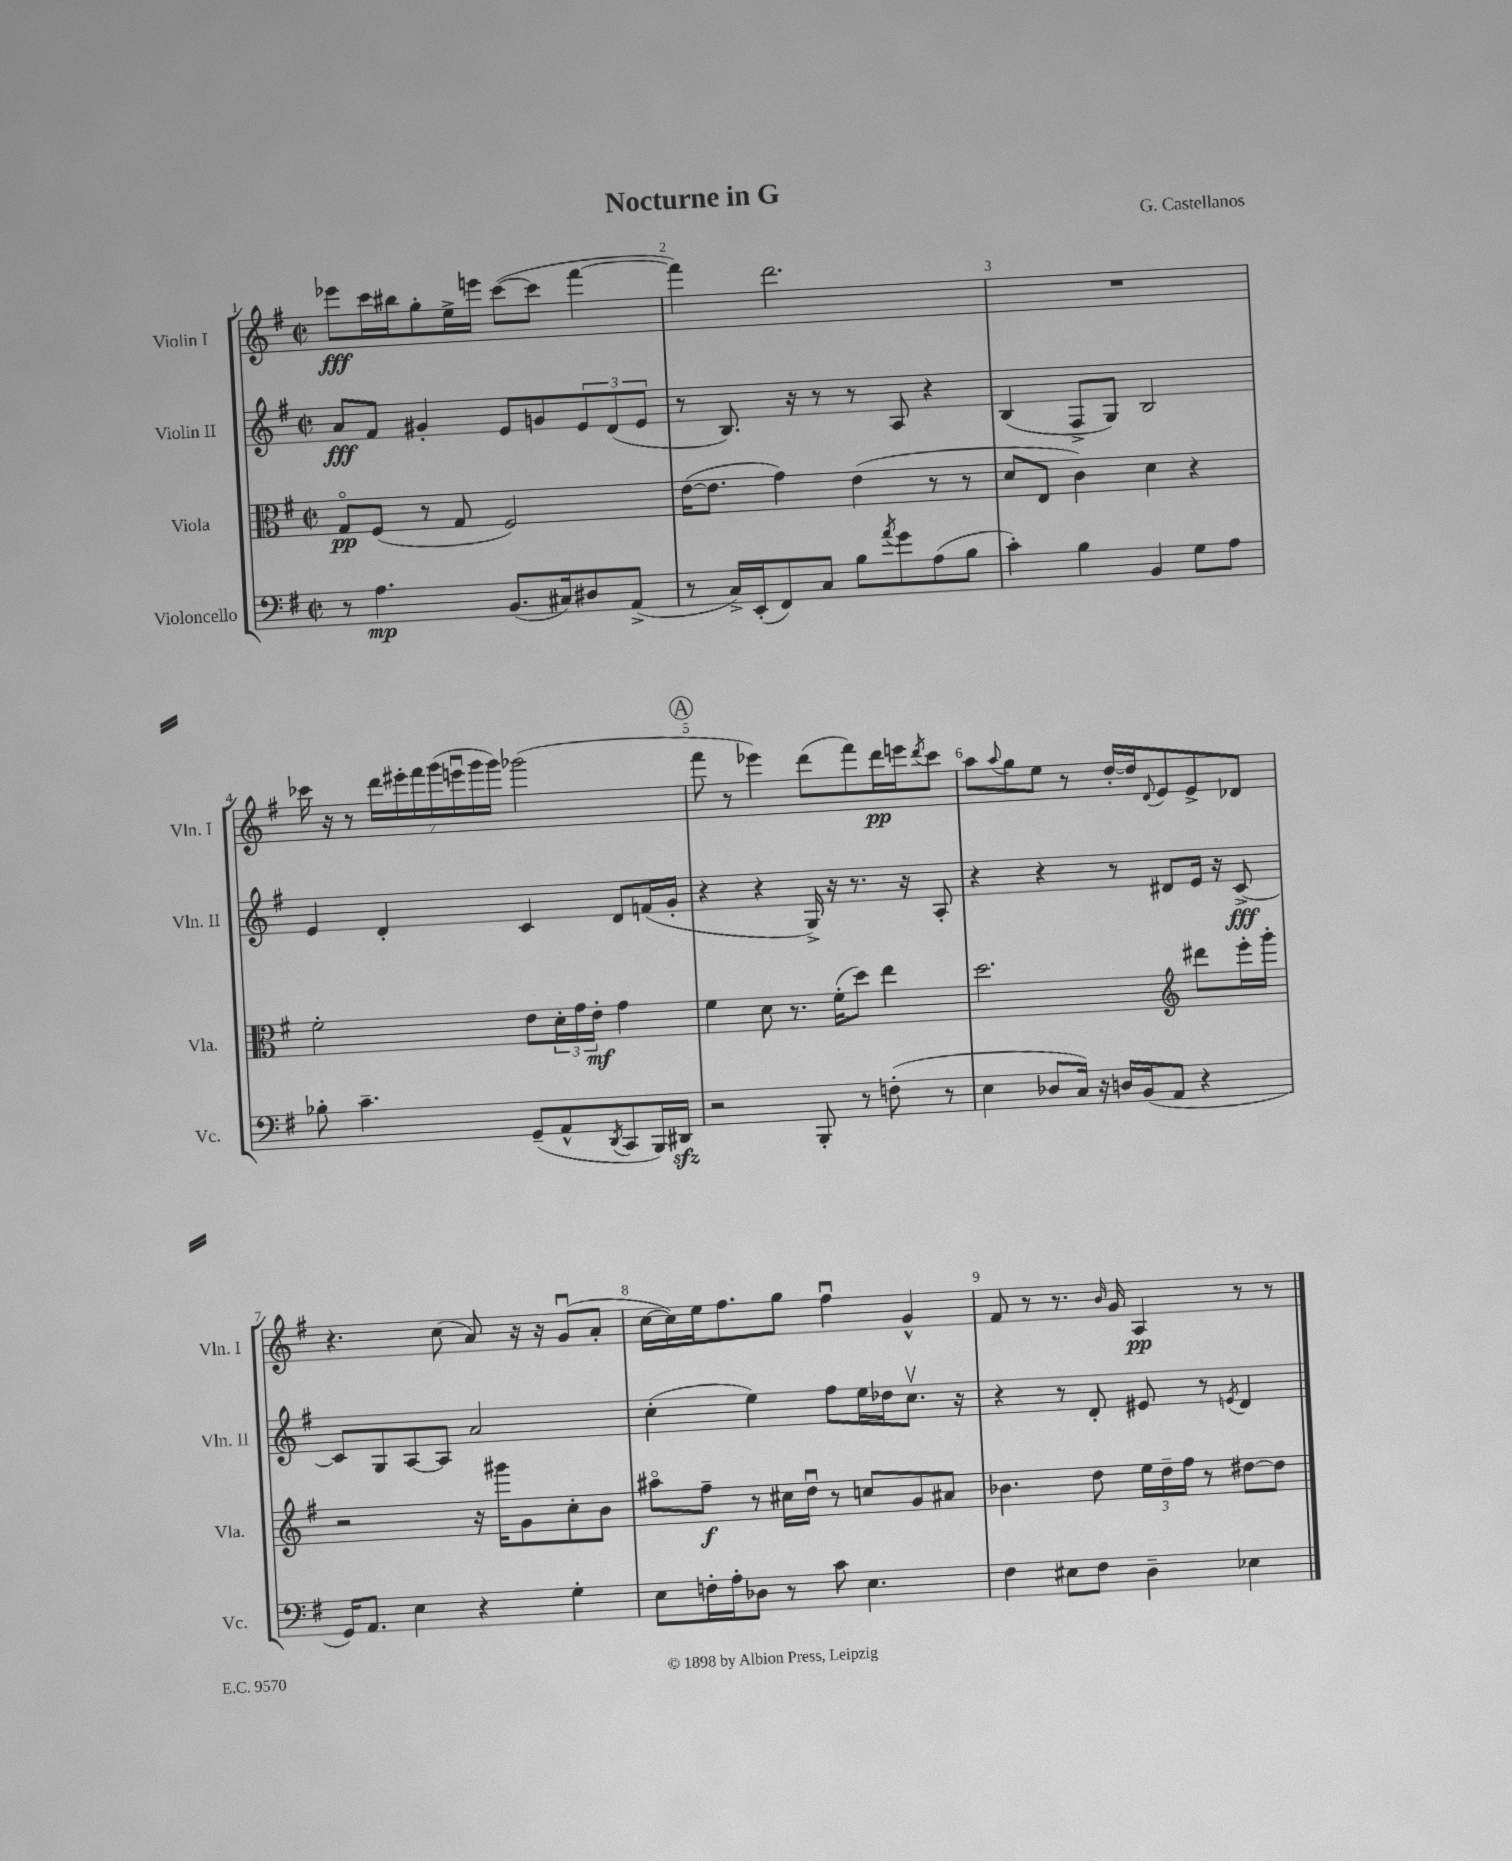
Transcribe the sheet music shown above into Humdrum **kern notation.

**kern	**kern	**kern	**kern
*staff4	*staff3	*staff2	*staff1
*clefF4	*clefC3	*clefG2	*clefG2
*k[f#]	*k[f#]	*k[f#]	*k[f#]
*M2/2	*M2/2	*M2/2	*M2/2
*met(c|)	*met(c|)	*met(c|)	*met(c|)
8r	8Go	8a	8eee-
4.A	(8F#	8f#	16ccc
.	.	.	16bb#
.	8r	4g#'	8gg'
.	8G	.	16ee^
.	.	.	16eee
(8.BB	2F#)	8e	([8ccc
.	.	8g	8ccc]
16C#)	.	.	.
8D#	.	12e	[4fff#
.	.	(12d	.
(8AA^	.	.	.
.	.	12e	.
=	=	=	=
8r	([16e	8r	4fff#])
.	8.e]	.	.
16C^)	.	8.B)	.
(16EE'	.	.	.
8FF#)	4g)	.	2.ddd
.	.	16r	.
8C	.	8r	.
8B	(4e	8r	.
8qa	.	.	.
8g	.	8A	.
(8A	8r	4r	.
8B	8r	.	.
=	=	=	=
4c')	8d	(4B	1r
.	8E	.	.
4B	4c)	8F#^	.
.	.	8G)	.
4BB	4d	2B	.
8G	4r	.	.
8A	.	.	.
=	=	=	=
8B-'	2f#'	4e	16ccc-
.	.	.	16r
4.c~	.	.	8r
.	.	4d'	28ddd
.	.	.	28eee#'
.	.	.	28fff#
.	.	.	(28ggg
.	.	.	28eeeu
.	.	.	28ggg
.	.	.	28ggg)
(8GG~	8e	4c	(2ggg-
8AA^^	24d'	.	.
.	24g	.	.
.	24e'	.	.
8qDD	.	.	.
8CC	4g	8d	.
16BBB)	.	(16f	.
16DD#	.	16g'	.
=	=	=	=
2r	4f#	4r	8fff#
.	.	.	8r
.	8d	4r	4eee-)
.	8.r	.	.
8BBB'	.	16G^)	(8ddd
.	(16f#'	16r	.
8r	8dd)	8.r	8fff#)
(8F'	4ee	.	16ddd
.	.	16r	16eee
.	.	.	8qddd
8r	.	8A'	8ccc
=	=	=	=
4E	2.dd	4r	8aa
.	.	.	8qqaa
.	.	.	8gg
8D-	.	4r	8ee
16C)	.	.	8r
16r	.	.	.
16D	.	8r	[16dd'
(16BB	.	.	16dd]
.	.	.	8qqd
8AA	.	8d#	8e
*	*clefG2	*	*
4r	8ddd#	16e	8e^
.	.	16r	.
.	16eee'	[8c^	8d-
.	16ggg'	.	.
=	=	=	=
16GG)	2r	8c]	4.r
8.AA	.	.	.
.	.	8G	.
4E	.	[8A	.
.	.	8A]	(8cc
4r	16r	2a	8a)
.	16ggg#	.	.
.	8g	.	16r
.	.	.	16r
4G'	8cc'	.	(8gu
.	8b	.	8a'
=	=	=	=
8E	8aa#o	(4cc'	[16cc
.	.	.	16cc])
16F'	8ff#~	.	16ee
16A'	.	.	8.ff#
8D-	8r	4ee)	.
8r	16cc#	.	8gg
.	16ddu	.	.
8c	8r	8ff#	4ff#u
4.E	8cc	16ee	.
.	.	16dd-	.
.	8g	8.ccv	4g^^
.	8a#	.	.
.	.	16r	.
=	=	=	=
4F#	4.b-	4r	8f#
.	.	.	8r
8E#	.	8r	8.r
8F#	8dd	8d'	.
.	.	.	16qqb
.	.	.	16g
4D~	24ee	8e#	4A
.	24dd~	.	.
.	24ff#	.	.
.	8r	8r	.
.	.	8qe	.
4E-	[8dd#	4d	8r
.	8dd#]	.	8r
==	==	==	==
*-	*-	*-	*-
